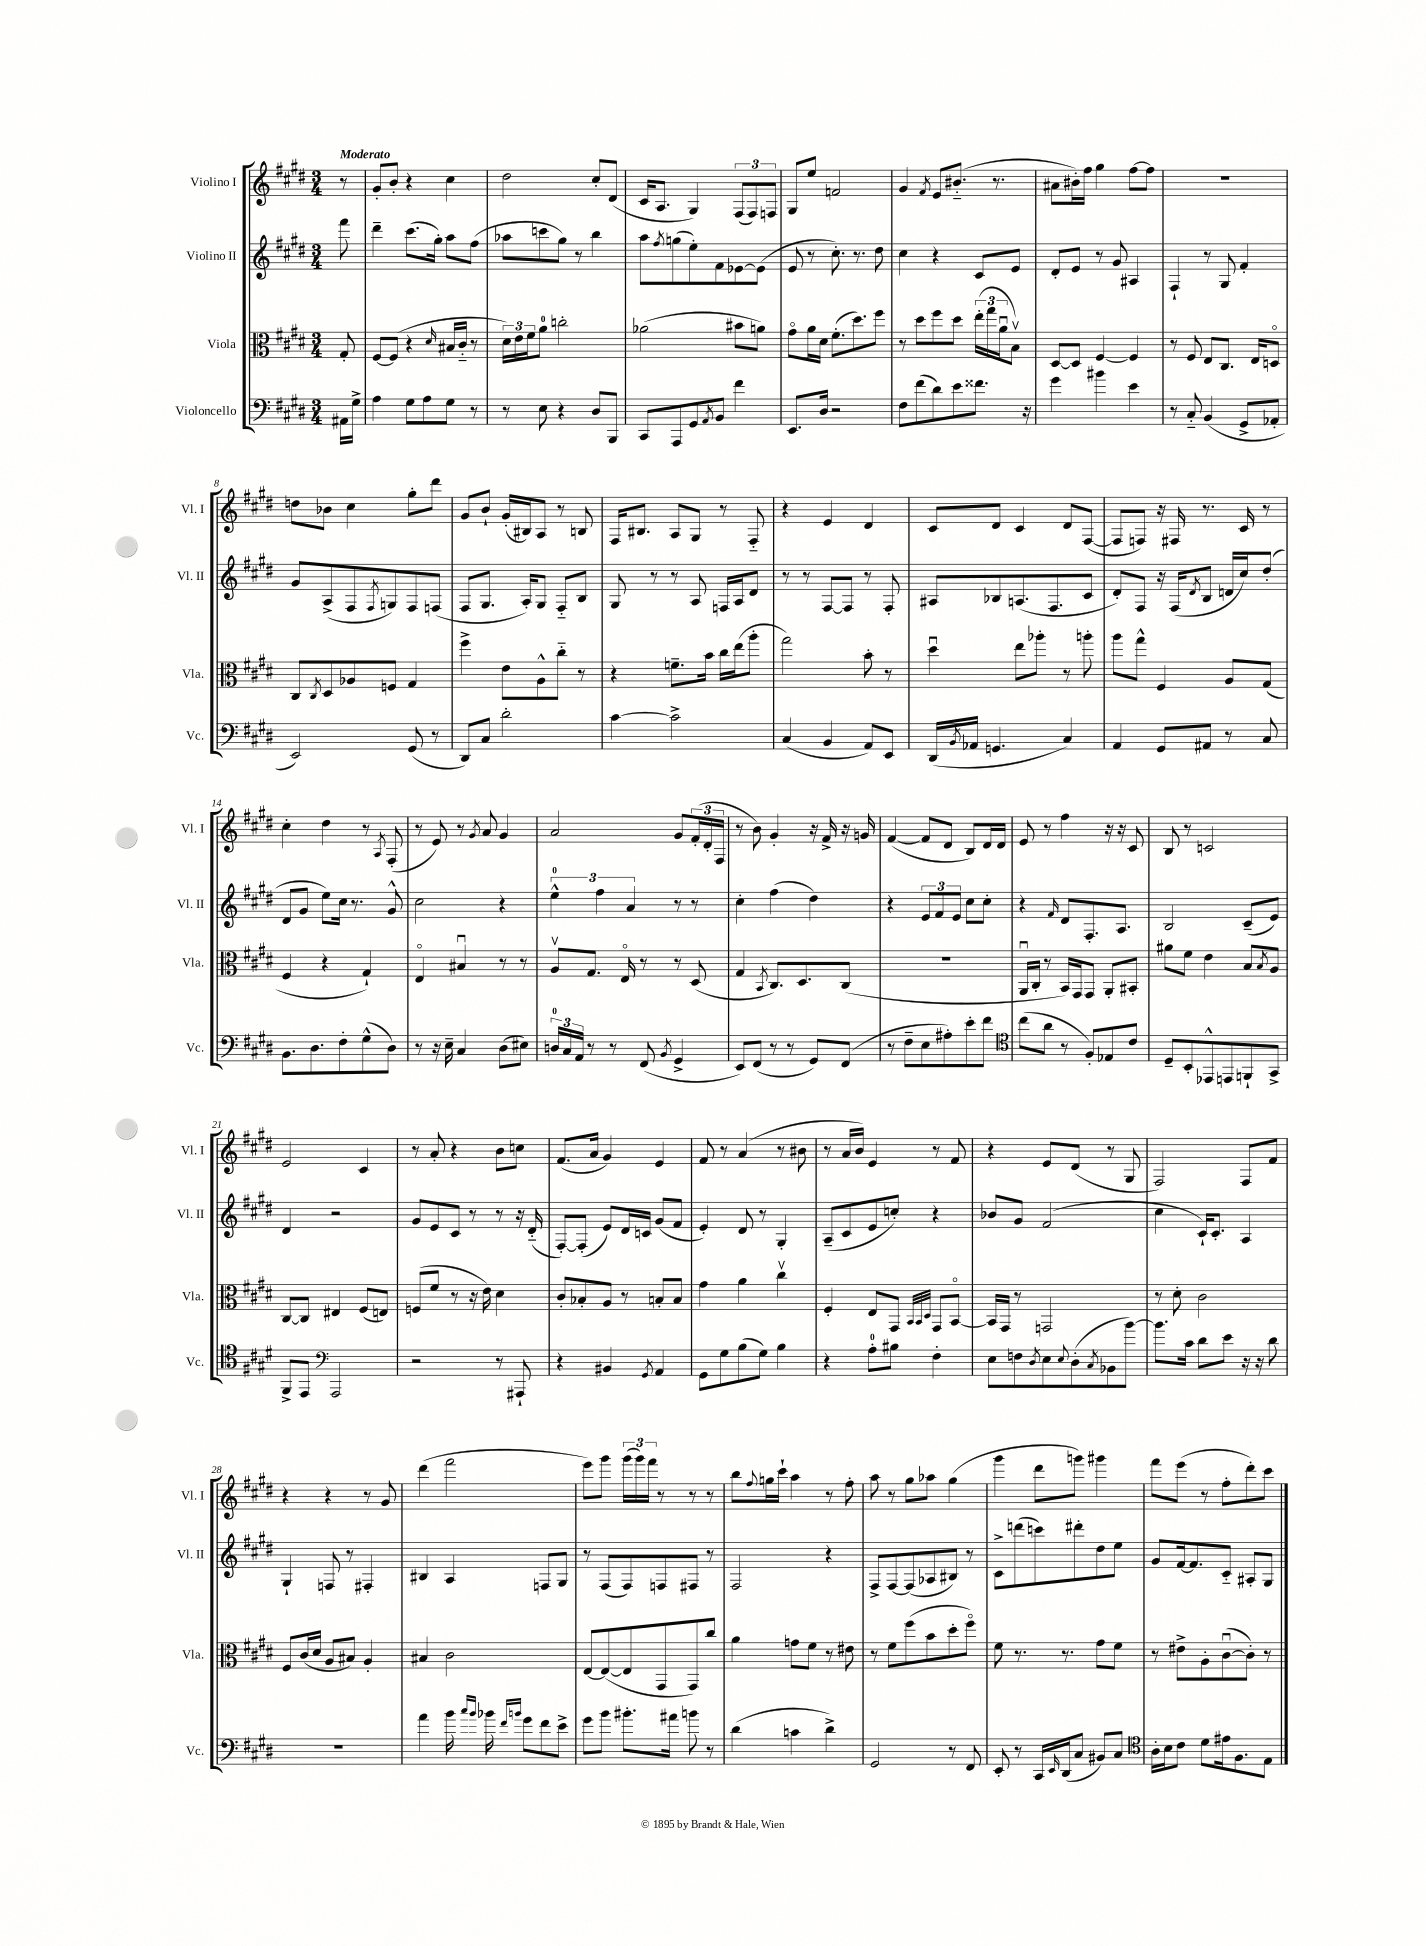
<<
\new StaffGroup <<
\new Staff = "s0" \with { instrumentName = "Violino I" shortInstrumentName = "Vl. I" } {
    \clef treble \key e \major \numericTimeSignature \time 3/4 \partial 8 \tempo "Moderato"
    r8 |
    gis'8-. b'8-. r4 cis''4 |
    dis''2 cis''8-. dis'8( |
    cis'16 a8. gis4) \tuplet 3/2 { fis8( fis8) f8 } |
    gis8 e''8 f'2 |
    gis'4 \acciaccatura { fis'8 } e'8 bis'8.-_( r8. |
    ais'8 bis'16-.) fis''16 gis''4 fis''8~ fis''8 |
    R2. |
    d''8 bes'8 cis''4 gis''8-. dis'''8 |
    gis'8 b'8-! gis'16-.( bis16) a8 r8 b8 |
    fis16 bis8. a8 gis8 r8 fis8-_ |
    r4 e'4 dis'4 |
    cis'8 dis'8 cis'4 dis'8 fis8~( |
    fis8 f8) r16 fis16 r8. cis'16 r8 |
    cis''4-. dis''4 r8 \acciaccatura { a8 } fis8-.( |
    r8 e'8) r8 \acciaccatura { gis'8 } a'8 gis'4 |
    a'2 gis'8 \tuplet 3/2 { fis'16-.( dis'16-. fis16 } |
    r8 b'8) gis'4-. r16 fis'16-> r16 g'16 |
    fis'4~( fis'8 dis'8 b8) dis'16 dis'16 |
    e'8 r8 fis''4 r16 r16 cis'8 |
    b8 r8 c'2 |
    e'2 cis'4 |
    r8 a'8-. r4 b'8 c''8 |
    fis'8.( a'16 gis'4) e'4 |
    fis'8 r8 a'4( r8 bis'8 |
    r8 a'16 b'16) e'4 r8 fis'8 |
    r4 e'8 dis'8( r8 gis8 |
    fis2) fis8 fis'8 |
    r4 r4 r8 gis'8 |
    dis'''4( fis'''2 |
    e'''8) gis'''8 \tuplet 3/2 { gis'''16( gis'''16) fis'''16 } r8 r8 r8 |
    b''8 \appoggiatura { fis''8 } g''16 cis'''16-! a''4 r8 fis''8-. |
    a''8 r8 gis''8 aes''8 gis''4( |
    gis'''4 dis'''8 g'''8) gis'''4 |
    fis'''8 e'''8( r8 fis''8-. dis'''8-.) cis'''8 \bar "|." |
}
\new Staff = "s1" \with { instrumentName = "Violino II" shortInstrumentName = "Vl. II" } {
    \clef treble \key e \major \numericTimeSignature \time 3/4 \partial 8
    fis'''8 |
    dis'''4-- cis'''8.( gis''16-.) a''8 fis''8( |
    aes''8 c'''8 gis''8) r8 b''4 |
    a''8 \acciaccatura { fis''8 } g''8( e''8-.) fis'8 ees'8~ ees'8( |
    e'8 r8 cis''8.-.) r8. dis''8 |
    cis''4 r4 cis'8 e'8 |
    dis'8-. e'8 r8 gis'8 ais4 |
    fis4-! r8 gis8 fis'4-. |
    gis'8 a8->( fis8 \acciaccatura { fis8 } g8) fis8 f8( |
    fis8 gis8. a16-.) gis8 fis8-_ b8 |
    gis8 r8 r8 a8 f16 a16 dis'8 |
    r8 r8 fis8~ fis8 r8 fis8-. |
    ais8 bes8 a8.( fis8. cis'8 |
    dis'8-.) fis8 r16 fis16( \acciaccatura { dis'8 } b8 d'16 cis''16) dis''8-.( |
    dis'8 gis'8 e''8) cis''16 r8. gis'8-^ |
    cis''2 r4 |
    \tuplet 3/2 { e''4-0-^ fis''4 a'4 } r8 r8 |
    cis''4-. fis''4( dis''4) |
    r4 \tuplet 3/2 { e'8 fis'8 e'8 } cis''8 cis''8-. |
    r4 \grace { fis'16 } dis'8 fis8.-. a8. |
    b2 cis'8--( e'8) |
    dis'4 r2 |
    gis'8 e'8 cis'8 r8 r8 r16 dis'16-_( |
    fis8~-.) fis8-.( e'8) dis'16 c'16 gis'8( fis'8 |
    e'4-.) dis'8 r8 gis4-. |
    a8--( cis'8 e'8 c''8-.) r4 |
    bes'8 gis'8 fis'2( |
    cis''4 cis'16-!) cis'8.-. a4 |
    gis4-! f8 r8 fis4-. |
    bis4 a4 f8 gis8 |
    r8 fis8( fis8) f8 fis8 r8 |
    fis2 r4 |
    fis8-> fis8~ fis8( aes8 bis8) r8 |
    cis'8-> d'''8( c'''8) dis'''8-. dis''8 e''8 |
    gis'8 fis'16~ fis'8. cis'8-_ ais8-. gis8 \bar "|." |
}
\new Staff = "s2" \with { instrumentName = "Viola" shortInstrumentName = "Vla." } {
    \clef alto \key e \major \numericTimeSignature \time 3/4 \partial 8
    gis8-. |
    fis8~ fis8( r4 \grace { dis'16 } bis16 cis'16-_ r8 |
    \tuplet 3/2 { dis'16) e'16 fis'16 } a'8-0 c''2-. |
    aes'2( bis'8 a'8) |
    gis'8\flageolet a'16 dis'16 fis'8.-.( dis''8.) fis''8 |
    r8 dis''8 fis''8 dis''8 \tuplet 3/2 { e''16-.( gis''16 a'16\downbow } b8\upbow) |
    dis8~ dis8 fis4~ fis4 |
    r8 fis8 e8 cis8. e16 d8\flageolet |
    cis8 \acciaccatura { cis8 } dis8 aes8 f8 gis4 |
    fis''4-> e'8 a8-^ cis''8-_ r8 |
    r4 f'8.-- b'16 cis''16 e''16( a''8-. |
    gis''2) b'8-. r8 |
    dis''4\downbow e''8 aes''8-. r8 a''8-. |
    a''8 gis''8-^ fis4 a8 gis8( |
    fis4 r4 gis4-!) |
    e4\flageolet bis4\downbow r8 r8 |
    a8\upbow gis8. e16\flageolet r8 r8 dis8( |
    gis4 \acciaccatura { b,8 } cis8.) dis8. cis8( |
    R2. |
    a,16\downbow cis16-. r8 b,16) gis,16 gis,8 a,8-. bis,8-. |
    ais'8 fis'8 e'4 b8 \acciaccatura { b8 } a8 |
    cis8~ cis8 eis4 fis8( e8) |
    f8( fis'8 r8 r16 e'16) dis'4 |
    cis'8-. bes8-. a8 r8 b8-. b8 |
    gis'4 a'4 cis''4\upbow |
    fis4-. e8 gis,8 \grace { b,32 b,32 dis32 } gis,8 b,8~\flageolet |
    b,16 gis,16 r8 g,2 |
    r8 dis'8-. cis'2 |
    fis8 cis'16( dis'16 a8 bis8) a4-. |
    bis4 cis'2 |
    e8~ e8~( e8 gis,8 gis,8) cis''8 |
    a'4 g'8 fis'8 r8 eis'8 |
    r8 fis'8 fis''8( b'8 dis''8-. fis''8\flageolet) |
    fis'8 r8. r8. gis'8 fis'8 |
    r8 eis'8-> a8-. cis'8~\downbow( cis'8-.) r8 \bar "|." |
}
\new Staff = "s3" \with { instrumentName = "Violoncello" shortInstrumentName = "Vc." } {
    \clef bass \key e \major \numericTimeSignature \time 3/4 \partial 8
    ais,16 gis16-> |
    a4 gis8 a8 gis8 r8 |
    r8 e8 r4 dis8 b,,8 |
    cis,8 a,,8 gis,8 \acciaccatura { a,8 } b,8 fis'4 |
    e,8. dis16 r2 |
    fis8 fis'8( dis'8) e'8 fisis'8. r16 |
    gis'4 bis'4 e'4 |
    r8 cis8-_ b,4( gis,8-> aes,8-. |
    e,2) gis,8( r8 |
    dis,8) cis8 dis'2-. |
    cis'4~ cis'2-> |
    cis4( b,4 a,8) e,8 |
    dis,16( \acciaccatura { b,8 } aes,16 g,4. cis4) |
    a,4 gis,8 ais,8 r8 cis8 |
    b,8. dis8. fis8-. gis8-^( dis8) |
    r8 r16 e16-- cis4 dis8( eis8) |
    \tuplet 3/2 { d16-0 cis16 a,16 } r8 r8 fis,8( \acciaccatura { b,8 } gis,4-> |
    e,8) fis,8( r8 r8 gis,8) fis,8( |
    r8 fis8-- e8 ais8-.) e'8-. fis'8 |
    \clef tenor cis''8( a'8 r8 fis8-.) ees8 cis'8 |
    dis8-- b,8-. ees,8-^ e,8 f,8-! gis,8-> |
    fis,8-> e,8 \clef bass a,,2 |
    r2 r8 ais,,8-! |
    r4 bis,4 \acciaccatura { gis,8 } a,4 |
    gis,8 gis8 b8( gis8) b4 |
    r4 a8-0-. bis8 fis4-. |
    e8 f8 \acciaccatura { dis8 } e8 \appoggiatura { e8 } dis8-.( \acciaccatura { cis8 } bes,8 b'8~) |
    b'8. cis'16 dis'8 e'8 r16 r16 dis'8 |
    R2. |
    a'4 b'16 \grace { cis''16 b'16 } bes'16 \grace { fis'16 b'16 } gis'8 fis'8 e'8-> |
    gis'8 b'8 bis'8.-. ais'16 b'8 r8 |
    dis'4( c'4 dis'4->) |
    gis,2 r8 fis,8 |
    e,8-. r8 cis,16 \grace { e,16 } dis,16( cis8 bis,8) cis8 |
    \clef tenor a16-. b16 cis'8 dis'8 eis'16 fis8. e8 \bar "|." |
}
>>
>>
